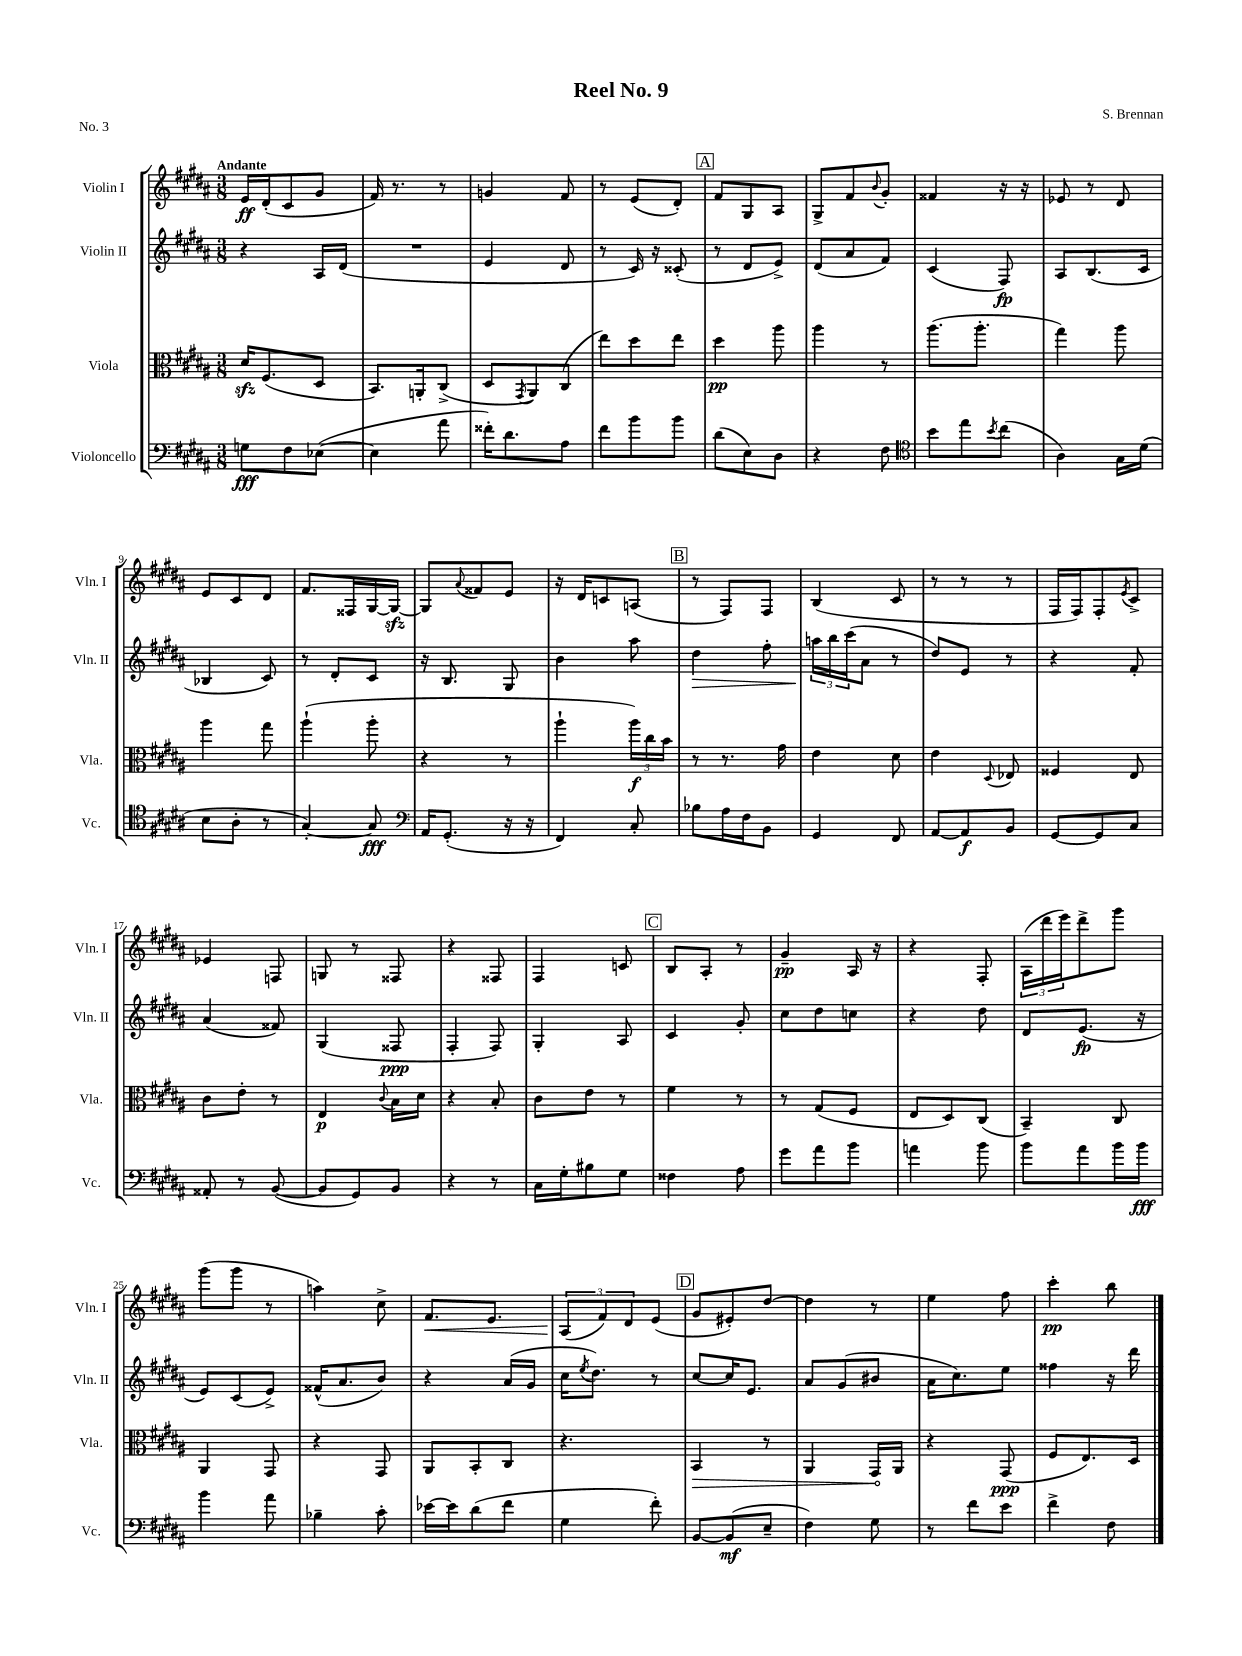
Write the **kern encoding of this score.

**kern	**dynam	**kern	**dynam	**kern	**dynam	**kern	**dynam
*part4	*part4	*part3	*part3	*part2	*part2	*part1	*part1
*staff4	*staff4	*staff3	*staff3	*staff2	*staff2	*staff1	*staff1
*I"Violoncello	*	*I"Viola	*	*I"Violin II	*	*I"Violin I	*
*I'Vc.	*	*I'Vla.	*	*I'Vln. II	*	*I'Vln. I	*
*clefF4	*	*clefC3	*	*clefG2	*	*clefG2	*
*k[f#c#g#d#a#]	*	*k[f#c#g#d#a#]	*	*k[f#c#g#d#a#]	*	*k[f#c#g#d#a#]	*
*M3/8	*	*M3/8	*	*M3/8	*	*M3/8	*
=1	=1	=1	=1	=1	=1	=1	=1
!	!	!	!	!	!	!LO:TX:a:B:t=Andante	!
8Gn\L	fff	16d#zz/KL	.	4r	.	16e/LL	ff
.	.	(8.F#/	.	.	.	(16d#'/J	.
8F#\	.	.	.	.	.	8c#/	.
([8E-X\J	.	8D#/J	.	16A#/LL	.	8g#/J	.
.	.	.	.	(16d#/JJ	.	.	.
=2	=2	=2	=2	=2	=2	=2	=2
4E-\]	.	8.BB/L)	.	4.r	.	16f#/)	.
.	.	.	.	.	.	8.r	.
.	.	16AAn'/k	.	.	.	.	.
8a#\	.	(8C#^/J	.	.	.	8r	.
=3	=3	=3	=3	=3	=3	=3	=3
16f##X'\KL)	.	8D#/L	.	4e/	.	4gn/	.
8.d#\	.	.	.	.	.	.	.
.	.	8qGG#/	.	.	.	.	.
.	.	8AA#/)	.	.	.	.	.
8A#\J	.	(8C#/J	.	8d#/	.	8f#/	.
=4	=4	=4	=4	=4	=4	=4	=4
8f#\L	.	8ee\L)	.	8r	.	8r	.
8b\	.	8dd#\	.	16c#/)	.	(8e/L	.
.	.	.	.	16r	.	.	.
8b\J	.	8ee\J	.	(8c##X'/	.	8d#'/J)	.
!!LO:REH:place=s1:t=A
=5	=5	=5	=5	=5	=5	=5	=5
(8d#\L	.	4dd#\	pp	8r	.	8f#/L	.
8E\)	.	.	.	8d#/L	.	8G#/	.
8D#\J	.	8aa#\	.	8e^/J)	.	8A#/J	.
=6	=6	=6	=6	=6	=6	=6	=6
4r	.	4aa#\	.	(8d#/L	.	8G#^/L	.
.	.	.	.	8a#/	.	8f#/	.
.	.	.	.	.	.	8qqb/	.
8F#\	.	8r	.	8f#/J)	.	8g#'/J	.
=7	=7	=7	=7	=7	=7	=7	=7
*clefC4	*	*	*	*	*	*	*
8b\L	.	(8.aa#\L	.	(4c#/	.	4f##X/	.
8ee\	.	.	.	.	.	.	.
.	.	8.aa#'\J	.	.	.	.	.
8qb/	.	.	.	.	.	.	.
(8cc#\J	.	.	.	8F#/)	fp	16r	.
.	.	.	.	.	.	16r	.
=8	=8	=8	=8	=8	=8	=8	=8
4A#\)	.	4gg#\)	.	8A#/L	.	8e-X/	.
.	.	.	.	(8.B/	.	8r	.
16G#\LL	.	8aa#\	.	.	.	8d#/	.
(16d#\JJ	.	.	.	16c#/Jk	.	.	.
!!LO:LB:g=z
=9	=9	=9	=9	=9	=9	=9	=9
8B\L	.	4aa#\	.	4B-X/	.	8e/L	.
8A#'\J	.	.	.	.	.	8c#/	.
8r	.	8gg#\	.	8c#/)	.	8d#/J	.
=10	=10	=10	=10	=10	=10	=10	=10
[4G#'/)	.	(4aa#`\	.	8r	.	8.f#/L	.
.	.	.	.	8d#'/L	.	.	.
.	.	.	.	.	.	16F##X/L	.
8G#/]	fff	8aa#'\	.	8c#/J	.	[16G#/	.
.	.	.	.	.	.	16G#zz/JJ_	.
=11	=11	=11	=11	=11	=11	=11	=11
*clefF4	*	*	*	*	*	*	*
16AA#/KL	.	4r	.	16r	.	8G#/L]	.
(8.GG#'/J	.	.	.	8.B/	.	.	.
.	.	.	.	.	.	8qqa#/	.
.	.	.	.	.	.	8f##X/	.
16r	.	8r	.	8G#/	.	8e/J	.
16r	.	.	.	.	.	.	.
=12	=12	=12	=12	=12	=12	=12	=12
4FF#/)	.	4aa#`\	.	4b\	.	16r	.
.	.	.	.	.	.	16d#/KL	.
.	.	.	.	.	.	8cn/	.
8C#'/	.	24aa#\LL)	f	8aa#\	.	(8An/J	.
.	.	24cc#\	.	.	.	.	.
.	.	24b\JJ	.	.	.	.	.
!!LO:REH:place=s1:t=B
=13	=13	=13	=13	=13	=13	=13	=13
!	!	!	!	!	!LO:HP:b	!	!
8B-X\L	.	8r	.	4dd#\	>	8r	.
16A#\L	.	8.r	.	.	.	8F#/L)	.
16F#\J	.	.	.	.	.	.	.
8BB\J	.	.	.	8ff#'\	.	8F#/J	.
.	.	16g#\	.	.	.	.	.
=14	=14	=14	=14	=14	=14	=14	=14
4GG#/	.	4e\	.	24aan\LL	.	(4B/	.
.	.	.	.	24bb\	]	.	.
.	.	.	.	(24ccc#\J	.	.	.
.	.	.	.	8a#\J	.	.	.
8FF#/	.	8d#\	.	8r	.	8c#/	.
=15	=15	=15	=15	=15	=15	=15	=15
[8AA#/L	.	4e\	.	8dd#/L)	.	8r	.
8AA#/]	f	.	.	8e/J	.	8r	.
.	.	8qqD#/	.	.	.	.	.
8BB/J	.	8E-X/	.	8r	.	8r	.
=16	=16	=16	=16	=16	=16	=16	=16
[8GG#/L	.	4F##X/	.	4r	.	16F#/LL	.
.	.	.	.	.	.	16F#/J)	.
8GG#/]	.	.	.	.	.	8F#'/	.
.	.	.	.	.	.	8qe/	.
8C#/J	.	8E/	.	8f#'/	.	8c#^/J	.
!!LO:LB:g=z
=17	=17	=17	=17	=17	=17	=17	=17
8AA##X'/	.	8c#\L	.	(4a#/	.	4e-X/	.
8r	.	8e'\J	.	.	.	.	.
([8BB/	.	8r	.	8f##X/)	.	8Fn/	.
=18	=18	=18	=18	=18	=18	=18	=18
8BB/L]	.	4E/	p	(4G#/	.	8Gn/	.
8GG#/)	.	.	.	.	.	8r	.
.	.	8qqc#/	.	.	.	.	.
8BB/J	.	16B\LL	.	8F##X/	ppp	8F##X/	.
.	.	16d#\JJ	.	.	.	.	.
=19	=19	=19	=19	=19	=19	=19	=19
4r	.	4r	.	4F#'/	.	4r	.
8r	.	8B'/	.	8F#/)	.	8F##X/	.
=20	=20	=20	=20	=20	=20	=20	=20
16C#\LL	.	8c#\L	.	4G#'/	.	4F#/	.
16G#'\J	.	.	.	.	.	.	.
8B#X\	.	8e\J	.	.	.	.	.
8G#\J	.	8r	.	8A#/	.	8cn/	.
!!LO:REH:place=s1:t=C
=21	=21	=21	=21	=21	=21	=21	=21
4F##X\	.	4f#\	.	4c#/	.	8B/L	.
.	.	.	.	.	.	8A#'/J	.
8A#\	.	8r	.	8g#'/	.	8r	.
=22	=22	=22	=22	=22	=22	=22	=22
8g#\L	.	8r	.	8cc#\L	.	4g#~/	pp
8a#\	.	(8G#/L	.	8dd#\	.	.	.
8b\J	.	8F#/J	.	8ccn\J	.	16A#/	.
.	.	.	.	.	.	16r	.
=23	=23	=23	=23	=23	=23	=23	=23
4an\	.	8E/L	.	4r	.	4r	.
.	.	8D#/)	.	.	.	.	.
8b\	.	(8C#/J	.	8dd#\	.	8F#'/	.
=24	=24	=24	=24	=24	=24	=24	=24
8b\L	.	4BB~/)	.	8d#/L	.	(24A#\LL	.
.	.	.	.	.	.	24ddd#\	.
.	.	.	.	.	.	24eee\J)	.
8a#\	.	.	.	(8.e/J	fp	8ddd#^\	.
16b\L	.	8C#/	.	.	.	8ggg#\J	.
16b\JJ	fff	.	.	16r	.	.	.
!!LO:LB:g=z
=25	=25	=25	=25	=25	=25	=25	=25
4b\	.	4AA#/	.	8e/L)	.	(8ggg#\L	.
.	.	.	.	(8c#/	.	8ggg#\J	.
8a#\	.	8GG#/	.	8e^/J)	.	8r	.
=26	=26	=26	=26	=26	=26	=26	=26
4B-X~\	.	4r	.	(16f##X^^/KL	.	4aan\)	.
.	.	.	.	8.a#/	.	.	.
8c#'\	.	8GG#/	.	8b/J)	.	8cc#^\	.
=27	=27	=27	=27	=27	=27	=27	=27
!	!	!	!	!	!	!	!LO:HP:b
[16e-X\LL	.	8AA#/L	.	4r	.	8.f#/L	<
16e-\J]	.	.	.	.	.	.	.
(8d#\	.	8BB'/	.	.	.	.	.
.	.	.	.	.	.	8.e/J	.
8f#\J	.	8C#/J	.	(16a#/LL	.	.	.
.	.	.	.	16g#/JJ	.	.	.
=28	=28	=28	=28	=28	=28	=28	=28
4G#\	.	4.r	.	16cc#\KL	.	(12A#/L	.
.	.	.	.	8qee/	.	.	.
.	.	.	.	8.dd#\J)	.	.	.
.	.	.	.	.	.	12f#/)	[
.	.	.	.	.	.	12d#/	.
8f#'\)	.	.	.	8r	.	(8e/J	.
!!LO:REH:place=s1:t=D
=29	=29	=29	=29	=29	=29	=29	=29
!	!	!	!LO:HP:b	!	!	!	!
[8BB/L	.	4BB/	>	[8cc#/L	.	8g#/L	.
(8BB/]	mf	.	.	16cc#/K]	.	8e#X'/)	.
.	.	.	.	8.e/J	.	.	.
8E~/J	.	8r	.	.	.	[8dd#/J	.
=30	=30	=30	=30	=30	=30	=30	=30
4F#\)	.	4AA#/	.	8a#/L	.	4dd#\]	.
.	.	.	.	(8g#/	.	.	.
8G#\	.	16GG#/LL	.	8b#X/J	.	8r	.
.	.	16AA#/JJ	]	.	.	.	.
=31	=31	=31	=31	=31	=31	=31	=31
8r	.	4r	.	16a#\KL	.	4ee\	.
.	.	.	.	8.cc#\)	.	.	.
8f#\L	.	.	.	.	.	.	.
8e\J	.	(8GG#/	ppp	8ee\J	.	8ff#\	.
=32	=32	=32	=32	=32	=32	=32	=32
4f#^\	.	8F#/L	.	4ff##X\	.	4ccc#'\	pp
.	.	8.E/)	.	.	.	.	.
8F#\	.	.	.	16r	.	8bb\	.
.	.	16D#/Jk	.	16ddd#\	.	.	.
==	==	==	==	==	==	==	==
*-	*-	*-	*-	*-	*-	*-	*-
